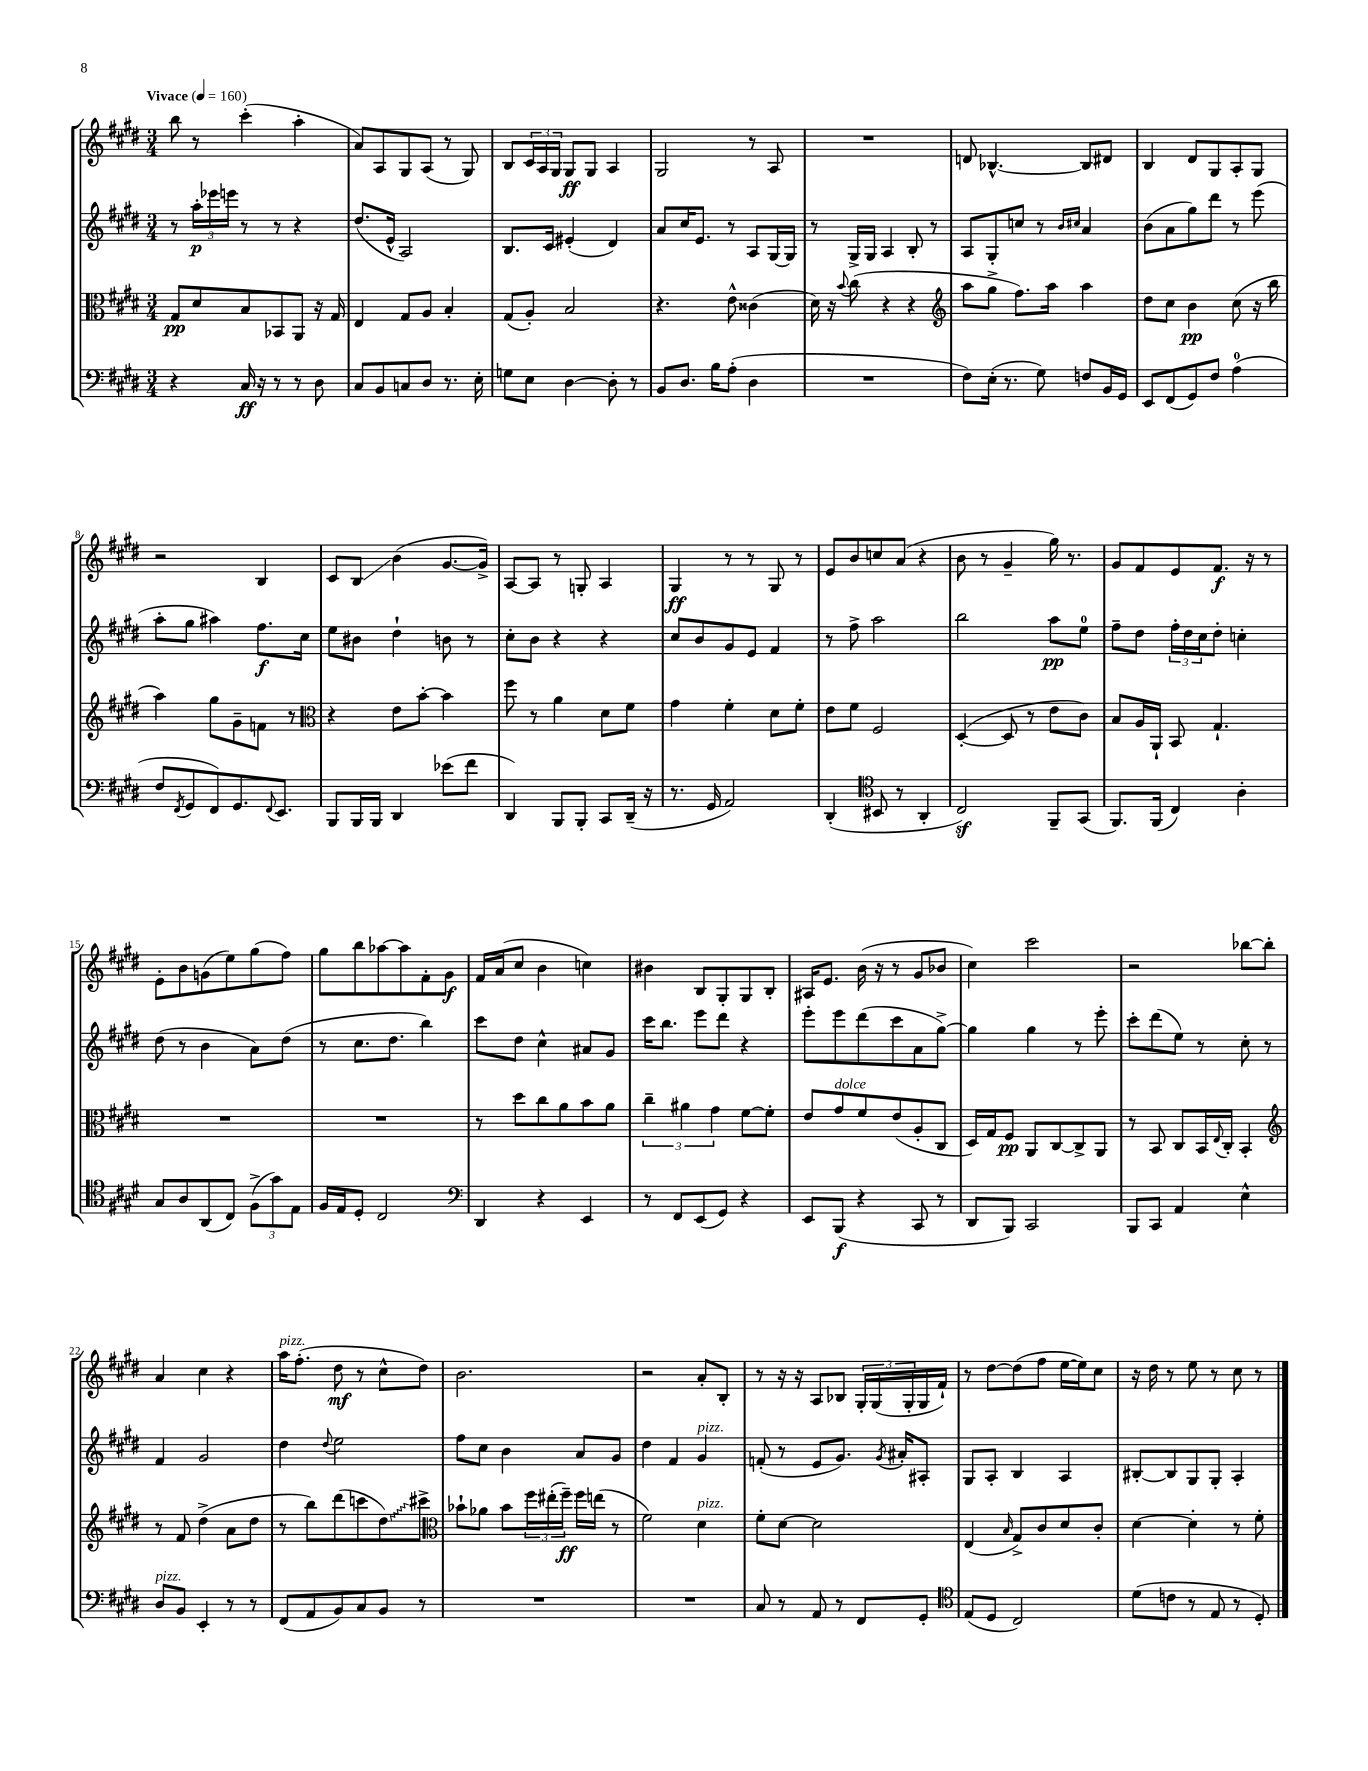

**kern	**kern	**kern	**kern
*staff4	*staff3	*staff2	*staff1
*clefF4	*clefC3	*clefG2	*clefG2
*k[f#c#g#d#]	*k[f#c#g#d#]	*k[f#c#g#d#]	*k[f#c#g#d#]
*M3/4	*M3/4	*M3/4	*M3/4
*MM160	*MM160	*MM160	*MM160
4r	8G#	8r	8bb
.	8d#	24aa'	8r
.	.	24eee-	.
.	.	24eee	.
16C#	8B	8r	(4ccc#'
16r	.	.	.
8r	8BB-	8r	.
8r	8AA	4r	4aa'
8D#	16r	.	.
.	16G#	.	.
=	=	=	=
8C#	4E	(8.dd#	8a)
8BB	.	.	8A
.	.	16e^^	.
8C	8G#	2A)	8G#
8D#	8A	.	(8A
8.r	4B'	.	8r
.	.	.	8G#)
16E'	.	.	.
=	=	=	=
8G	(8G#	8.B	8B
8E	8A')	.	24c#
.	.	.	24A
.	.	16c#	.
.	.	.	24G#
[4D#	2B	(4e#'	8G#
.	.	.	8G#
8D#']	.	4d#)	4A
8r	.	.	.
=	=	=	=
8BB	4.r	8a	2G#
8.D#	.	16cc#	.
.	.	8.e	.
16B	.	.	.
(8A'	8e^^	8r	.
4D#	(4c##	8A	8r
.	.	[16G#	8A
.	.	16G#]	.
=	=	=	=
2.r	16d#)	8r	2.r
.	16r	.	.
.	8qqb	.	.
.	(8cc#	16G#^	.
.	.	16G#	.
.	4r	4A	.
.	4r	8B'	.
.	.	8r	.
=	=	=	=
*	*clefG2	*	*
8F#)	8aa	8A	8d
(16E'	8gg#^	8G#'	[4.B-^^
8.r	.	.	.
.	8.ff#)	8cc	.
8G#)	.	8r	.
.	16aa	.	.
.	.	16qqb	.
.	.	16qqcc#	.
8F	4aa	4a	8B-]
16BB	.	.	8d#
16GG#	.	.	.
=	=	=	=
8EE	8dd#	(8b	4B
(8FF#	8cc#	8a	.
8GG#)	4b	8gg#)	8d#
8F#	.	8ddd#	8G#
(4A	(8cc#	8r	8A'
.	16r	(8eee	8G#
.	16bb	.	.
=	=	=	=
8F#	4aa)	8aa'	2r
8qFF#	.	.	.
8GG#	.	8gg#	.
8FF#)	8gg#	4aa#)	.
8.GG#	8g#~	.	.
.	8f	8.ff#	4B
8qqFF#	.	.	.
8.EE	.	.	.
.	8r	.	.
.	.	16cc#	.
=	=	=	=
*	*clefC3	*	*
8BBB	4r	8ee	8c#
16BBB	.	8b#	8B
16BBB	.	.	.
4DD#	8e	4dd#`	(4b
.	[8b'	.	.
(8e-	4b]	8b	[8.g#
8f#	.	8r	.
.	.	.	16g#^])
=	=	=	=
4DD#)	8ff#	8cc#'	[8A
.	8r	8b	8A]
8BBB	4a	4r	8r
8BBB'	.	.	8G'
8CC#	8d#	4r	4A
(16DD#~	8f#	.	.
16r	.	.	.
=	=	=	=
8.r	4g#	8cc#	4G#
.	.	8b	.
16GG#	.	.	.
2AA)	4f#'	8g#	8r
.	.	8e	8r
.	8d#	4f#	8G#
.	8f#'	.	8r
=	=	=	=
(4DD#'	8e	8r	8e
.	8f#	8ff#^	8b
*clefC4	*	*	*
8BB#	2F#	2aa	8cc
8r	.	.	(8a
4AA'	.	.	4r
=	=	=	=
2C#)	([4D#'	2bb	8b
.	.	.	8r
.	8D#]	.	4g#~
.	8r	.	.
8FF#~	8e	8aa	16gg#)
.	.	.	8.r
(8GG#	8c#)	8ee	.
=	=	=	=
8.FF#)	8B	8ff#~	8g#
.	16A	8dd#	8f#
(16FF#	16AA`	.	.
4C#)	8BB	24ff#'	8e
.	.	24dd#	.
.	.	24cc#	.
.	4.G#`	8dd#'	8.f#
4A'	.	4cc'	.
.	.	.	16r
.	.	.	8r
=	=	=	=
8G#	2.r	(8dd#	8e'
8A	.	8r	8b
(8AA	.	4b	(8g
8C#)	.	.	8ee)
(12F#^	.	8a)	(8gg#
12g#)	.	.	.
.	.	(8dd#	8ff#)
12E	.	.	.
=	=	=	=
16F#	2.r	8r	8gg#
16E	.	.	.
8D#'	.	8.cc#	8bb
2C#	.	.	[8aa-
.	.	8.dd#	.
.	.	.	8aa-]
.	.	4bb)	8f#'
.	.	.	8g#
=	=	=	=
*clefF4	*	*	*
4DD#	8r	8ccc#	16f#
.	.	.	(16a
.	8dd#	8dd#	8cc#
4r	8cc#	4cc#^^	4b
.	8a	.	.
4EE	8b	8a#	4cc)
.	8a	8g#	.
=	=	=	=
8r	6cc#~	16ccc#	4b#
.	.	8.bb	.
8FF#	.	.	.
.	6a#	.	.
(8EE	.	8eee	8B
.	6g#	.	.
8GG#)	.	8ddd#	8G#'
4r	[8f#	4r	8G#
.	8f#']	.	8B'
=	=	=	=
8EE	8e	8eee'	16A#
.	.	.	8.e
(8BBB	8g#	8eee	.
4r	8f#	(8ddd#	(16b
.	.	.	16r
.	(8e	8ccc#	8r
8CC#	8A'	8a	8g#
8r	8C#	[8gg#^)	8b-
=	=	=	=
8DD#	16D#)	4gg#]	4cc#)
.	16G#	.	.
8BBB)	8F#	.	.
2CC#	8AA	4gg#	2ccc#
.	[8C#	.	.
.	8C#^]	8r	.
.	8AA	8eee'	.
=	=	=	=
8BBB	8r	8ccc#'	2r
8CC#	8BB	(8ddd#	.
4AA	8C#	8ee)	.
.	16BB	8r	.
.	8qqE	.	.
.	16C#'	.	.
4E^^	4BB'	8cc#'	[8bb-
.	.	8r	8bb-']
=	=	=	=
*	*clefG2	*	*
8D#	8r	4f#	4a
8BB	8f#	.	.
4EE'	(4dd#^	2g#	4cc#
8r	8a	.	4r
8r	8dd#	.	.
=	=	=	=
(8FF#	8r	4dd#	16aa
.	.	.	(8.ff#'
8AA	8bb)	.	.
.	.	8qqdd#	.
8BB)	(8ddd#	2ee	8dd#
8C#	8ccc	.	8r
8BB	8dd#)	.	8cc#^^
8r	8ccc#^	.	8dd#)
=	=	=	=
*	*clefC3	*	*
2.r	8b-`	8ff#	2.b
.	8a-	8cc#	.
.	8b-	4b	.
.	24ff#	.	.
.	(24ee#'	.	.
.	24ff#~)	.	.
.	16ff#	8a	.
.	(16ee	.	.
.	8r	8g#	.
=	=	=	=
2.r	2f#)	4dd#	2r
.	.	4f#	.
.	4d#	4g#	8a'
.	.	.	8B'
=	=	=	=
8C#	8f#'	(8f'	8r
8r	[8d#	8r	16r
.	.	.	16r
8AA	2d#]	8e	8A
8r	.	8.g#)	8B-
8FF#	.	.	24G#'
.	.	.	(24G#
.	.	8qg#	.
.	.	16a#'	.
.	.	.	24G#'
8GG#'	.	8A#'	16G#
.	.	.	16f#`)
=	=	=	=
*clefC4	*	*	*
(8E	(4E	8G#	8r
8D#	.	8A'	[8dd#
.	16qqB	.	.
2C#)	8G#^)	4B	(8dd#]
.	8c#	.	8ff#
.	8d#	4A	[16ee
.	.	.	16ee])
.	8c#'	.	8cc#
=	=	=	=
(8d#	[4d#	[8B#'	16r
.	.	.	16dd#
8c	.	8B#]	8r
8r	4d#']	8G#	8ee
8E	.	8G#'	8r
8r	8r	4A'	8cc#
8D#')	8f#'	.	8r
==	==	==	==
*-	*-	*-	*-
